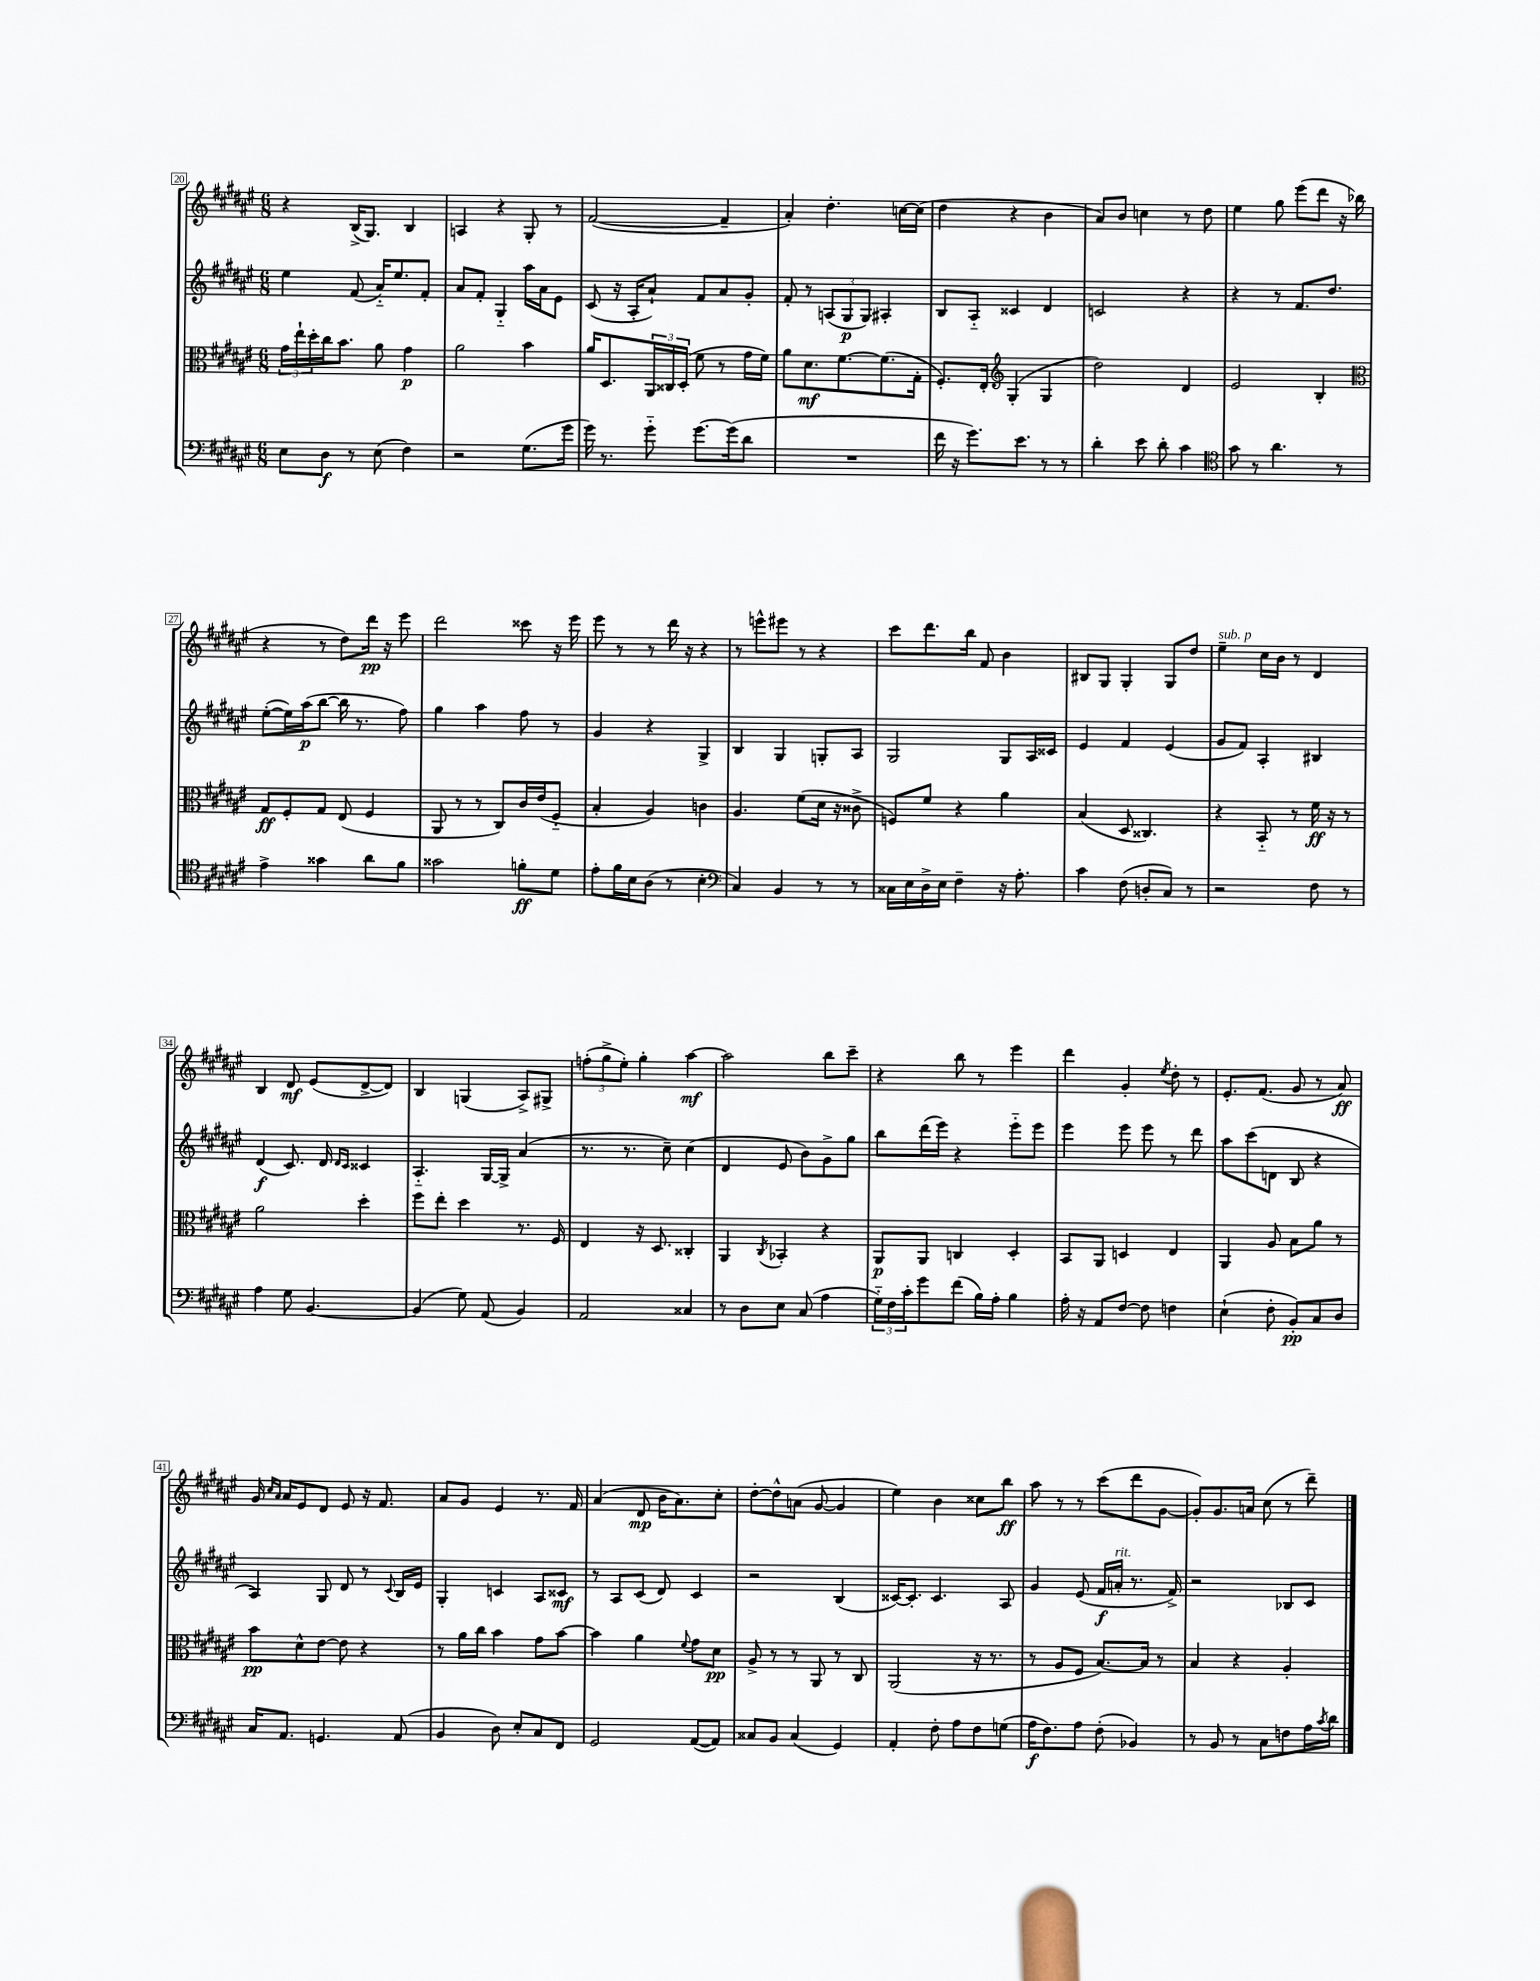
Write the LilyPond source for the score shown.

<<
\new StaffGroup <<
\new Staff = "s0" {
    \clef treble \key fis \major \numericTimeSignature \time 6/8
    r4 b16->( gis8.) b4 |
    a4 r4 gis8-. r8 |
    fis'2~( fis'4-- |
    ais'4-.) dis''4.-. c''16~ c''16( |
    dis''4 r4 b'4 |
    ais'8) b'8 c''4 r8 dis''8 |
    eis''4 gis''8 eis'''8( dis'''8 r16 bes''16 |
    r4 r8 dis''8) dis'''16\pp r16 eis'''8 |
    dis'''2 cisis'''8 r16 eis'''16 |
    eis'''8 r8 r8 dis'''16 r16 r4 |
    r8 e'''8-^ eis'''8 r8 r4 |
    cis'''8 dis'''8. b''16 fis'8 b'4 |
    bis8 gis8 gis4-. gis8 dis''8 |
    eis''4--^\markup { \italic "sub. p" } cis''16 b'16 r8 dis'4 |
    b4 dis'8\mf eis'8( dis'8~-> dis'8) |
    b4 g4( ais8->) gis8-> |
    \tuplet 3/2 { f''8-.( gis''8-> eis''8-.) } gis''4-. ais''4~\mf |
    ais''2 b''8 cis'''8-- |
    r4 b''8 r8 eis'''4 |
    dis'''4 gis'4-. \acciaccatura { eis''8 } dis''8-. r8 |
    eis'8.-. fis'8.( gis'8 r8 ais'8\ff) |
    gis'16 \grace { cis''16 ais'16 } ais'16 eis'8 dis'8 eis'8 r16 fis'8. |
    ais'8 gis'8 eis'4 r8. fis'16 |
    ais'4( dis'8\mp b'16 ais'8.) cis''8-. |
    dis''8~-. dis''8-^ a'8( gis'8~ gis'4 |
    eis''4) b'4 cisis''8 b''8\ff |
    ais''8 r8 r8 cis'''8( dis'''8 gis'8~ |
    gis'8-.) gis'8. a'16 cis''8( r8 dis'''8--) \bar "|." |
}
\new Staff = "s1" {
    \clef treble \key fis \major \numericTimeSignature \time 6/8
    eis''4 fis'8( ais'16-_) eis''8. fis'8-. |
    ais'8 fis'8-. gis4-_ ais''16 ais'16 eis'8 |
    cis'8( r16 ais16-. ais'8-!) fis'8 ais'8 gis'8-. |
    fis'8-. r8 \tuplet 3/2 { a8( gis8\p gis8) } ais4-. |
    b8 ais8-_ cisis'4 dis'4 |
    c'2 r4 |
    r4 r8 fis'8. dis''8. |
    eis''8~-.( eis''16) ais''16\p( b''8~ b''16 r8. fis''8) |
    gis''4 ais''4 fis''8 r8 |
    gis'4 r4 gis4-> |
    b4 gis4 g8-. ais8 |
    gis2 gis8 ais16 cisis'16 |
    eis'4 fis'4 eis'4( |
    gis'8 fis'8) ais4-. bis4 |
    dis'4\f( cis'8.) dis'16 \grace { dis'16 cis'16 } cisis'4 |
    ais4.-_ gis16~ gis16-> ais'4( |
    r8. r8. cis''8--) cis''4( |
    dis'4 eis'8 b'8) gis'8-> gis''8 |
    b''8 dis'''16( eis'''16) r4 eis'''8-_ eis'''8 |
    eis'''4 eis'''8 eis'''8 r8 dis'''8 |
    ais''8 cis'''8( d'8 b8 r4 |
    ais4) gis8 dis'8 r8 \appoggiatura { cis'8 } b16 eis'16 |
    gis4-. c'4 ais8 cisis'8\mf |
    r8 ais8 cis'8( dis'8) cis'4 |
    r2 b4( |
    cisis'16~) cisis'8.-. cisis'4. ais8 |
    gis'4 eis'8( fis'16\f a'16-.^\markup { \italic "rit." } r8. fis'16->) |
    r2 bes8 cis'8 \bar "|." |
}
\new Staff = "s2" {
    \clef alto \key fis \major \numericTimeSignature \time 6/8
    \tuplet 3/2 { gis'16 eis''16-! dis''16-. } cis''16 b'8. ais'8 gis'4\p |
    ais'2 b'4 |
    ais'16 dis8. \tuplet 3/2 { ais,16 cisis16 dis16-.( } fis'8 r8 gis'16 fis'16) |
    ais'8 dis'8.\mf fis'8.~ fis'8.( gis16-. |
    fis8.-.) eis16-. \clef treble gis4-.( gis4 |
    dis''2) dis'4 |
    eis'2 b4-. |
    \clef alto gis8\ff fis8-. gis8 eis8( fis4 |
    ais,8 r8 r8 cis8) cis'16 eis'16( fis8-_ |
    b4-. ais4) c'4 |
    ais4. fis'8( dis'16 r16 cisis'8-> |
    f8) fis'8 r4 ais'4 |
    b4( dis8 cisis4.) |
    r4 b,8-_ r8 fis'16\ff r16 r8 |
    ais'2 dis''4-. |
    fis''8 eis''8-. dis''4 r8. fis16 |
    eis4 r16 dis8. cisis4-. |
    ais,4 \acciaccatura { cis8 } bes,4-. r4 |
    ais,8\p ais,8 c4 dis4-. |
    b,8 ais,8 d4 eis4 |
    ais,4 ais8 b8 ais'8 r8 |
    b'8\pp dis'8-^ eis'8~ eis'8 r4 |
    r8 ais'16 cis''16 b'4 gis'8 b'8~ |
    b'4 ais'4 \appoggiatura { fis'8 } gis'8 dis'8\pp |
    ais8-> r8 r8 ais,8 r8 cis8 |
    ais,2( r16 r8. |
    r8 ais8 fis8 b8.~) b16 r8 |
    b4 r4 ais4-. \bar "|." |
}
\new Staff = "s3" {
    \clef bass \key fis \major \numericTimeSignature \time 6/8
    eis8 dis8\f r8 eis8( fis4) |
    r2 gis8.( gis'16 |
    gis'16) r8. gis'8-_ gis'8.~ gis'16( dis'8 |
    R2. |
    fis'16 r16 gis'8.) eis'8. r8 r8 |
    dis'4-. eis'8 dis'8-. cis'4 |
    \clef tenor gis'8 r8 ais'4. r8 |
    eis'4-> gisis'4 ais'8 fis'8 |
    gisis'2 f'8-.\ff dis'8 |
    eis'8-. fis'16 b16 ais8( r8 b4-. |
    \clef bass cis4) b,4 r8 r8 |
    cisis16 eis16 dis16-> eis16 fis4-- r16 ais8.-. |
    cis'4 fis8( d8-. cis8) r8 |
    r2 fis8 r8 |
    ais4 gis8 b,4.~ |
    b,4( gis8) ais,8( b,4) |
    ais,2 cisis4 |
    r8 dis8 eis8 cis8( ais4 |
    \tuplet 3/2 { gis16-_) fis16 cis'16-. } gis'8 fis'8( b16) ais16-. b4 |
    ais16-. r16 ais,8 fis8~ fis8 f4 |
    eis4-!( fis8-. b,8-.\pp) cis8 dis8 |
    cis16 ais,8. g,4. ais,8( |
    b,4 dis8) eis8-. cis8 fis,8 |
    gis,2 ais,8~( ais,8) |
    cisis8 b,8 cisis4( gis,4) |
    ais,4-. fis8-. ais8 fis8 g8( |
    ais16\f fis8.) ais8 fis8-.( bes,4) |
    r8 b,8 r8 cis8 f8 ais16 \acciaccatura { cis'8 } dis'16 \bar "|." |
}
>>
>>
\layout { \context { \Score currentBarNumber = #20 \override BarNumber.stencil = #(make-stencil-boxer 0.1 0.3 ly:text-interface::print) } }
